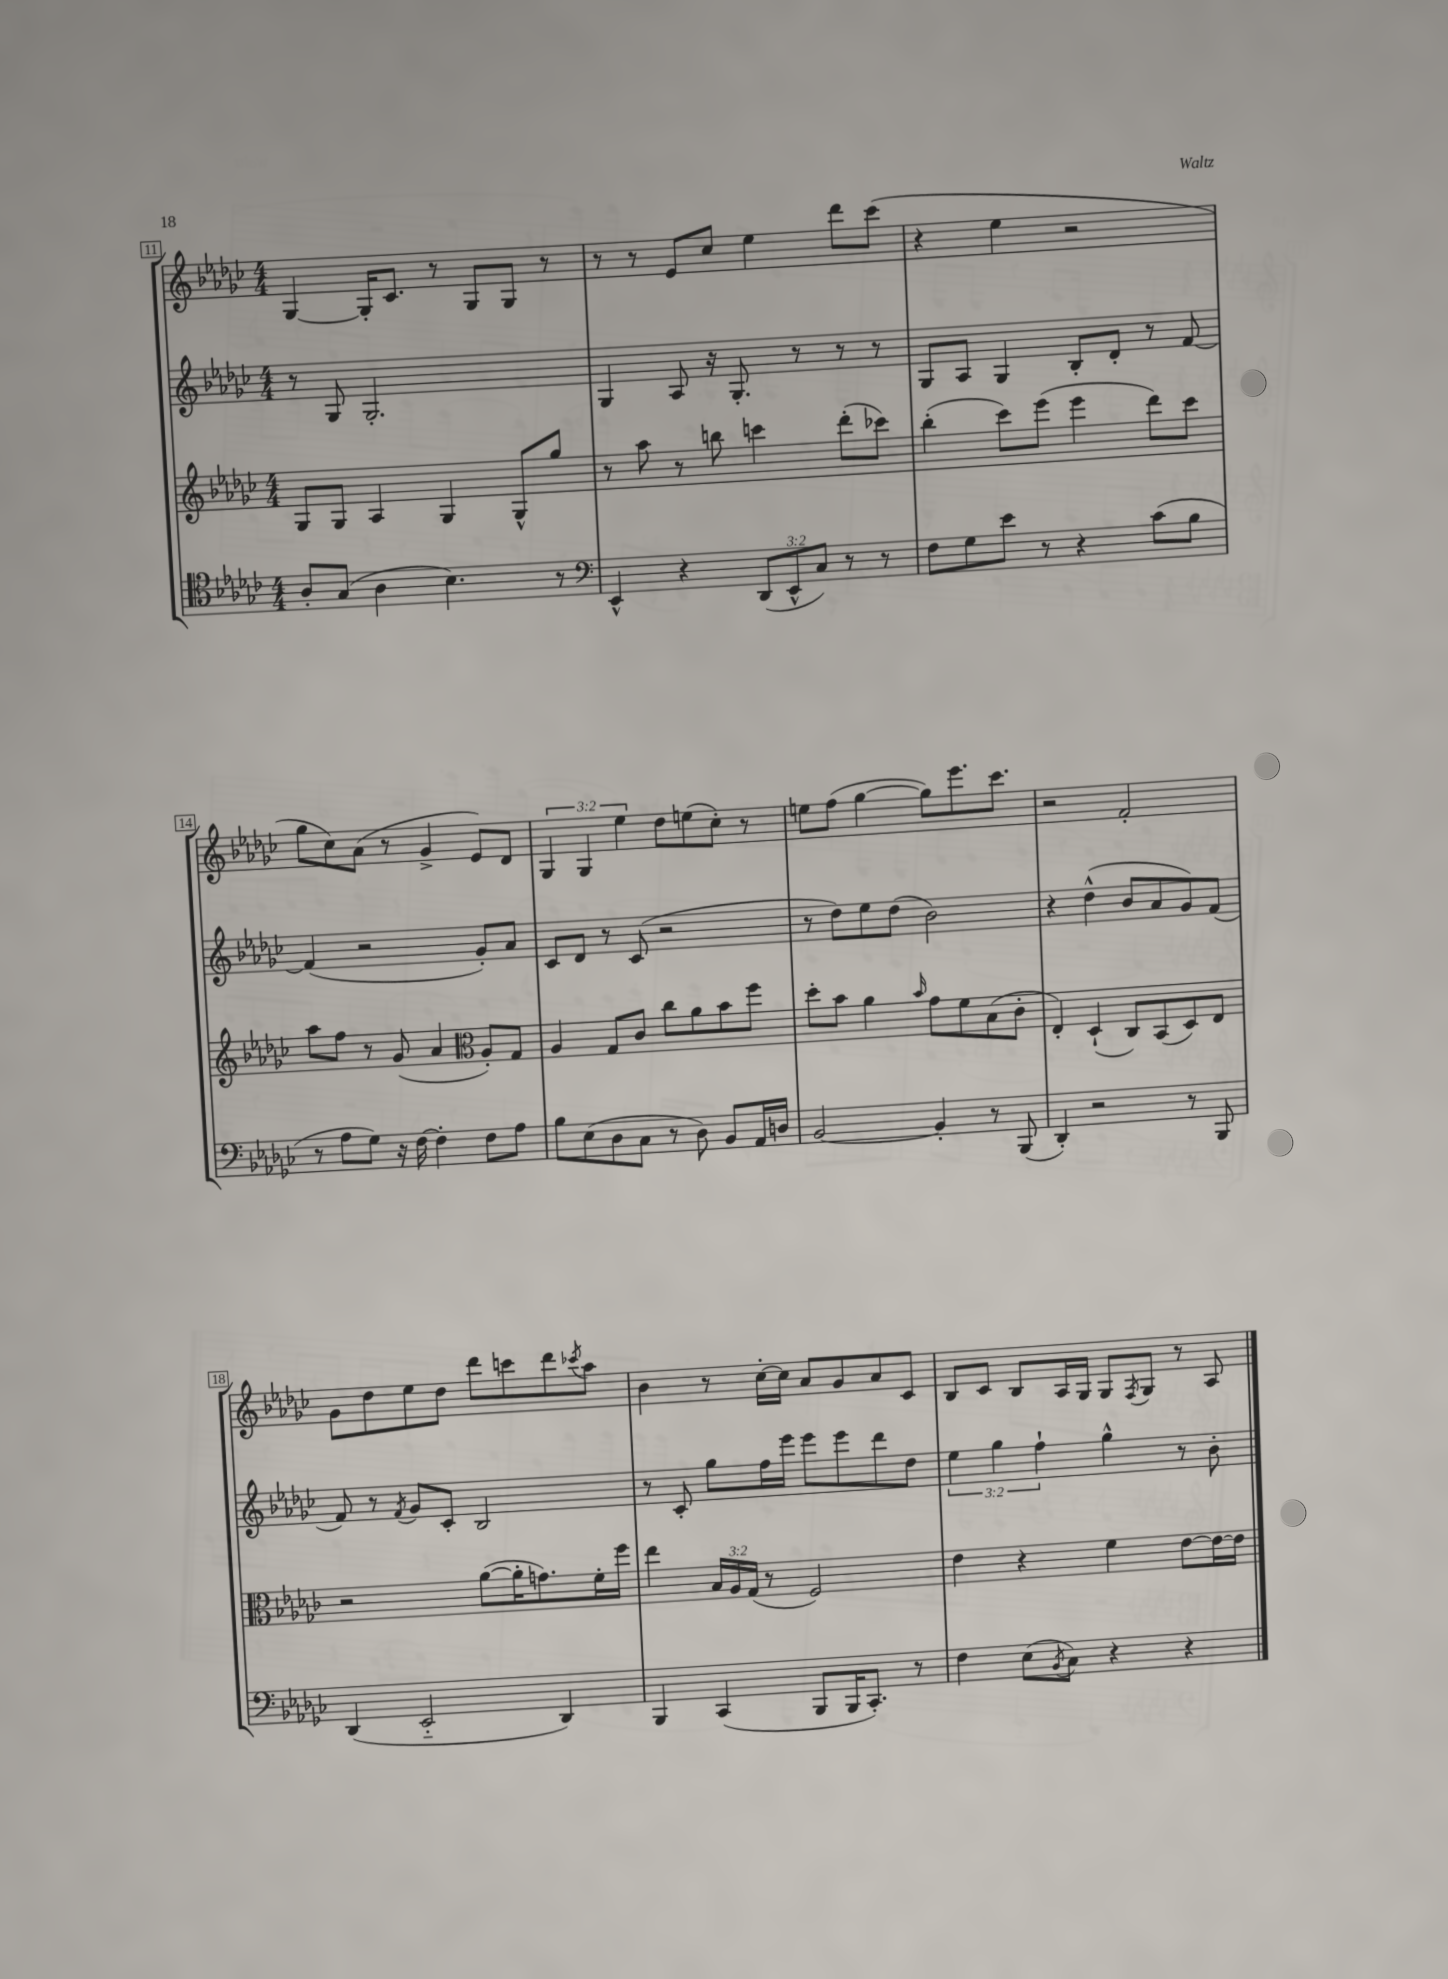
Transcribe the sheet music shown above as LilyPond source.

<<
\new StaffGroup <<
\new Staff = "s0" {
    \clef treble \key ges \major \numericTimeSignature \time 4/4 \override Staff.TupletNumber.text = #tuplet-number::calc-fraction-text
    ges4~ ges16-. ces'8. r8 ges8 ges8 r8 |
    r8 r8 ees'8 ces''8 ees''4 des'''8 ces'''8( |
    r4 ees''4 r2 |
    ges''8 ces''8) aes'8( r8 ges'4-> ees'8) des'8 |
    \tuplet 3/2 { ges4 ges4 ees''4 } des''8 e''8( ces''8-.) r8 |
    e''8 f''8( ges''4~ ges''8) ees'''8. ces'''8. |
    r2 f'2-. |
    ges'8 des''8 ees''8 des''8 des'''8 c'''8 des'''8 \acciaccatura { ces'''8 } aes''8 |
    bes'4 r8 ces''16~-. ces''16 aes'8 ges'8 aes'8 ces'8 |
    bes8 ces'8 bes8 aes16 ges16 ges8 \acciaccatura { f8 } ges8 r8 aes8 \bar "|." |
}
\new Staff = "s1" {
    \clef treble \key ges \major \numericTimeSignature \time 4/4 \override Staff.TupletNumber.text = #tuplet-number::calc-fraction-text
    r8 ges8 ges2.-. |
    ges4 aes8 r16 ges8.-. r8 r8 r8 |
    ges8 aes8 ges4 bes8-. des'8-. r8 f'8~ |
    f'4( r2 ges'8-.) aes'8 |
    ces'8 des'8 r8 ces'8( r2 |
    r8 des''8) ees''8 des''8( bes'2) |
    r4 des''4-^( bes'8 aes'8 ges'8) f'8( |
    f'8) r8 \acciaccatura { f'8 } ges'8 ces'8-. bes2 |
    r8 ces'8-. ges''8 f''16 ees'''16 ees'''8 ees'''8 des'''8 des''8 |
    \tuplet 3/2 { ees''4 ges''4 f''4-! } ges''4-^ r8 bes'8-. \bar "|." |
}
\new Staff = "s2" {
    \clef treble \key ges \major \numericTimeSignature \time 4/4 \override Staff.TupletNumber.text = #tuplet-number::calc-fraction-text
    ges8 ges8 aes4 ges4 ges8-^ ges''8 |
    r8 aes''8 r8 b''8 c'''4 des'''8-.( ces'''8) |
    bes''4-.( ces'''8) ees'''8( ees'''4 des'''8) ces'''8 |
    aes''8 f''8 r8 ges'8( aes'4 \clef alto aes8-.) ges8 |
    aes4 ges8 ces'8 ces''8 aes'8 bes'8 f''8 |
    des''8-. bes'8 aes'4 \grace { bes'16 } ges'8 f'8 bes8( ces'8-. |
    ees4-.) des4-!( ces8) bes,8( des8) ees8 |
    r2 aes'8~( aes'16-. g'8.) f'16-. f''16 |
    ees''4 \tuplet 3/2 { bes16 aes16 ges16( } r8 f2) |
    ees'4 r4 f'4 ees'8~ ees'16~ ees'16 \bar "|." |
}
\new Staff = "s3" {
    \clef tenor \key ges \major \numericTimeSignature \time 4/4 \override Staff.TupletNumber.text = #tuplet-number::calc-fraction-text
    aes8-. ges8( aes4 bes4.) r8 |
    \clef bass ees,4-^ r4 \tuplet 3/2 { des,8( ees,8-^ ces8) } r8 r8 |
    f8 ges8 ees'8 r8 r4 ces'8( bes8 |
    r8 aes8 ges8) r16 f16~ f4-. f8 aes8 |
    bes8 ees8( des8 ces8 r8 des8) bes,8 aes,16 d16 |
    bes,2~ bes,4-. r8 bes,,8( |
    des,4-.) r2 r8 bes,,8 |
    des,4( ees,2-_ des,4) |
    bes,,4 ces,4( bes,,8 bes,,16 ces,8.-.) r8 |
    f4 ees8( \acciaccatura { bes,8 } ces8) r4 r4 \bar "|." |
}
>>
>>
\layout { \context { \Score currentBarNumber = #11 \override BarNumber.stencil = #(make-stencil-boxer 0.1 0.3 ly:text-interface::print) } }
